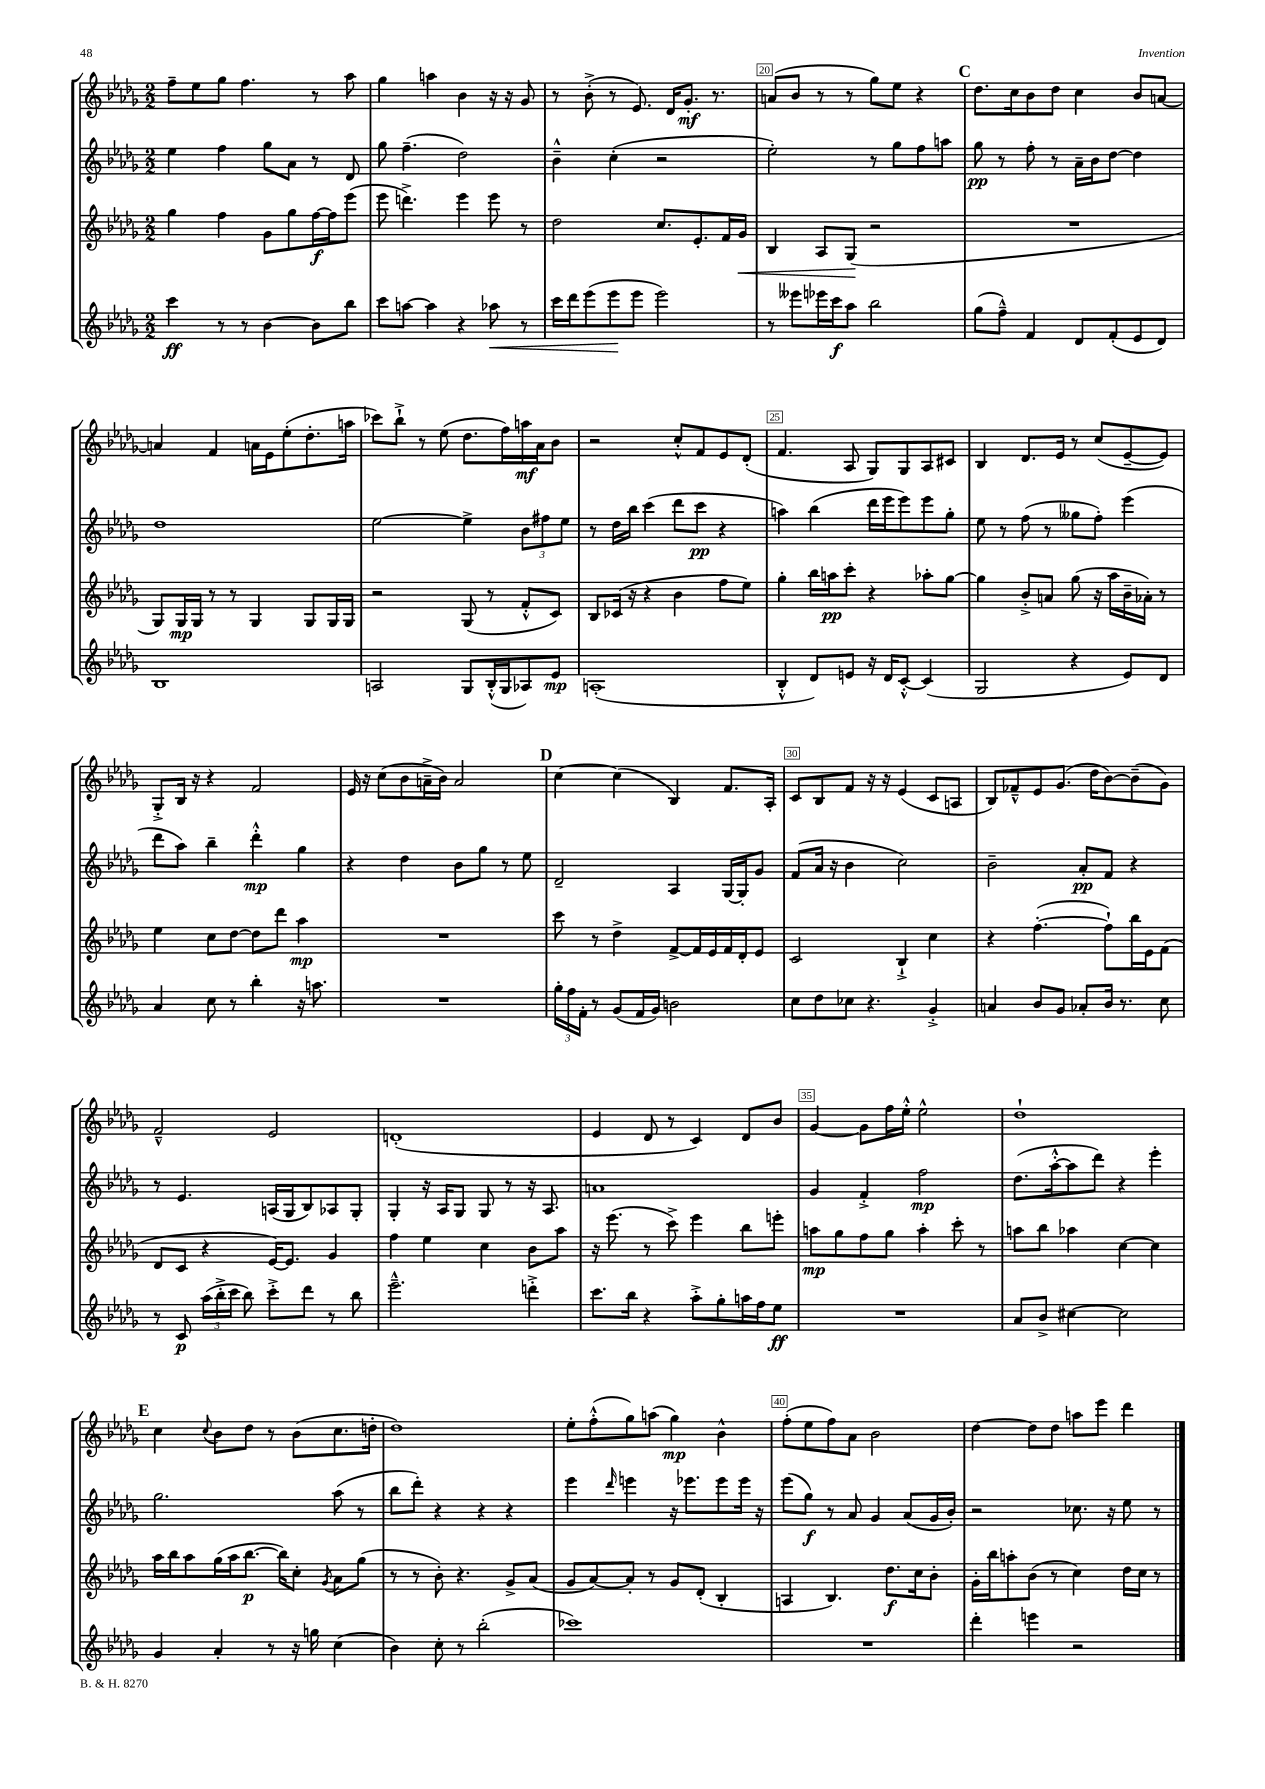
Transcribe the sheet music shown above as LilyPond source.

<<
\new StaffGroup <<
\new Staff = "s0" {
    \clef treble \key des \major \numericTimeSignature \time 2/2
    \autoBeamOff f''8[-- ees''8 ges''8] f''4. r8 aes''8 |
    ges''4 a''4 bes'4 r16 r16 ges'8 |
    r8 bes'8-.->( r8 ees'8.) des'16[ ges'8.]-.\mf r8. |
    a'8[( bes'8] r8 r8 ges''8[) ees''8] r4 |
    \mark \markup { \bold "C" } des''8.[ c''16 bes'8 des''8] c''4 bes'8[ a'8]~ |
    a'4 f'4 a'16[ ees'16 ees''8-.( des''8.-. a''16] |
    ces'''8[) bes''8]-!-> r8 ees''8( des''8.[ f''16) a''16\mf aes'16 bes'8] |
    r2 c''8[-.-^ f'8 ees'8 des'8]-.( |
    f'4. aes8 ges8[) ges8 aes8 cis'8] |
    bes4 des'8.[ ees'16] r8 c''8[( ees'8~-- ees'8]) |
    ges8[-.-> bes16] r16 r4 f'2 |
    ees'16 r16 c''8[( bes'8 a'16---> bes'16]) a'2 |
    \mark \markup { \bold "D" } c''4~ c''4( bes4) f'8.[ aes16]-. |
    c'8[ bes8 f'8] r16 r16 ees'4( c'8[ a8] |
    bes8[) fes'8---^ ees'8 ges'8.]( des''16[ bes'8~) bes'8--( ges'8]) |
    f'2---^ ees'2 |
    d'1-.( |
    ees'4 des'8 r8 c'4) des'8[ bes'8] |
    ges'4~ ges'8[ f''16 ees''16]-.-^ ees''2-^ |
    des''1-! |
    \mark \markup { \bold "E" } c''4 \appoggiatura { c''8 } bes'8[ des''8] r8 bes'8[( c''8. d''16]-. |
    des''1) |
    ees''8[-. f''8-.-^( ges''8) a''8]( ges''4\mp) bes'4-^ |
    f''8[-.( ees''8 f''8) aes'8] bes'2 |
    des''4~ des''8[ des''8] a''8[ ees'''8] des'''4 \bar "|." |
}
\new Staff = "s1" {
    \clef treble \key des \major \numericTimeSignature \time 2/2
    \autoBeamOff ees''4 f''4 ges''8[ aes'8] r8 des'8 |
    ges''8 f''4.--( des''2) |
    bes'4---^ c''4-.( r2 |
    ees''2-.) r8 ges''8[ f''8 a''8] |
    \mark \markup { \bold "C" } ges''8\pp r8 f''8-. r8 aes'16[-- bes'16 des''8]~ des''4 |
    des''1 |
    ees''2~ ees''4-> \tuplet 3/2 { bes'8[ fis''8 ees''8] } |
    r8 des''16[ bes''16] c'''4( des'''8[ c'''8]\pp r4 |
    a''4) bes''4( des'''16[ ees'''16 ees'''8) ees'''8 ges''8]-. |
    ees''8 r8 f''8( r8 geses''8[ f''8]-.) ees'''4( |
    des'''8[ aes''8]) bes''4-- des'''4-.-^\mp ges''4 |
    r4 des''4 bes'8[ ges''8] r8 ees''8 |
    \mark \markup { \bold "D" } des'2-- aes4 ges16[~ ges16-. ges'8] |
    f'8[( aes'16] r16 bes'4 c''2) |
    bes'2-- aes'8[-.\pp f'8] r4 |
    r8 ees'4. a16[( ges16 bes8) aes8 ges8]-. |
    ges4-. r16 aes16[ ges8] ges8 r8 r16 aes8. |
    a'1 |
    ges'4 f'4-.-> f''2\mp |
    des''8.[( aes''16~-.-^ aes''8 des'''8]) r4 ees'''4-. |
    \mark \markup { \bold "E" } ges''2. aes''8( r8 |
    bes''8[ des'''8]-.) r4 r4 r4 |
    ees'''4 \grace { des'''16 } e'''4 r16 ees'''8.[ ees'''8 ees'''16] r16 |
    ees'''8[( ges''8]\f) r8 aes'8 ges'4 aes'8[( ges'16 bes'16]-.) |
    r2 ces''8. r16 ees''8 r8 \bar "|." |
}
\new Staff = "s2" {
    \clef treble \key des \major \numericTimeSignature \time 2/2
    \autoBeamOff ges''4 f''4 ges'8[ ges''8 f''16~\f f''16 ees'''8]( |
    ees'''8 d'''4.->) ees'''4 ees'''8 r8 |
    des''2 c''8.[ ees'8.-. f'16 ges'16]\< |
    bes4 aes8[ ges8]\!( r2 |
    \mark \markup { \bold "C" } R1 |
    ges8[) ges16\mp ges16] r8 r8 ges4 ges8[ ges16 ges16] |
    r2 ges8( r8 f'8[-.-^ c'8]) |
    bes8[ ces'16]( r16 r4 bes'4 f''8[ ees''8]) |
    ges''4-. bes''16[ a''16\pp c'''8]-. r4 aes''8[-. ges''8]~ |
    ges''4 bes'8[-.-> a'8] ges''8( r16 aes''16[ bes'16-- aes'16]-.) r8 |
    ees''4 c''8[ des''8]~ des''8[ des'''8] aes''4\mp |
    R1 |
    \mark \markup { \bold "D" } c'''8 r8 des''4-> f'8[~-> f'16 ees'16 f'16 des'16-. ees'8] |
    c'2 bes4-!-> c''4 |
    r4 f''4.~-.( f''8[-!) bes''16 ees'16 f'8]( |
    des'8[ c'8] r4 ees'16[~) ees'8.] ges'4 |
    f''4 ees''4 c''4 bes'8[ aes''8] |
    r16 ees'''8.( r8 c'''8->) ees'''4 bes''8[ e'''8]-. |
    a''8[\mp ges''8 f''8 ges''8] a''4-. c'''8-. r8 |
    a''8[ bes''8] aes''4 c''4~ c''4 |
    \mark \markup { \bold "E" } aes''16[ bes''16 aes''8 ges''16( aes''16 bes''8.]~\p bes''16[) c''8]-. \acciaccatura { ges'8 } aes'8[ ges''8]( |
    r8 r8 bes'8-.) r4. ges'8[-> aes'8]( |
    ges'8[ aes'8~) aes'8]-. r8 ges'8[ des'8]-.( bes4-. |
    a4 bes4.) des''8.[\f c''16 bes'8]-. |
    ges'16[-. bes''16 a''8-. bes'8]( r8 c''4) des''16[ c''16] r8 \bar "|." |
}
\new Staff = "s3" {
    \clef treble \key des \major \numericTimeSignature \time 2/2
    \autoBeamOff c'''4\ff r8 r8 bes'4~ bes'8[ bes''8] |
    c'''8[ a''8]~ a''4 r4 aes''8\< r8 |
    c'''16[ des'''16 ees'''8( ees'''8\! ees'''8] ees'''2) |
    r8 eeses'''8[ ees'''16 c'''16\f aes''8] bes''2 |
    \mark \markup { \bold "C" } ges''8[( f''8]---^) f'4 des'8[ f'8-.( ees'8 des'8]) |
    bes1 |
    a2 ges8[ bes16-.-^( ges16 aes8) ees'8]\mp |
    a1-.( |
    bes4-.-^ des'8[) e'8] r16 des'16[ c'8]~-.-^ c'4( |
    ges2 r4 ees'8[) des'8] |
    aes'4 c''8 r8 bes''4-. r16 a''8. |
    R1 |
    \mark \markup { \bold "D" } \tuplet 3/2 { ges''16[-. f''16 f'16]-. } r8 ges'8[( f'16 ges'16]) b'2 |
    c''8[ des''8 ces''8] r4. ges'4-.-> |
    a'4 bes'8[ ges'8] aes'8[-. bes'16] r8. c''8 |
    r8 c'8\p \tuplet 3/2 { aes''16[( bes''16-.-> c'''16] } bes''8) c'''8[-.-> des'''8] r8 bes''8 |
    ees'''2.---^ d'''4-.-> |
    c'''8.[ bes''16] r4 aes''8[-.-> ges''8-. a''16 f''16 ees''8]\ff |
    R1 |
    aes'8[ bes'8]-> cis''4~ cis''2 |
    \mark \markup { \bold "E" } ges'4 aes'4-. r8 r16 g''16 c''4( |
    bes'4) c''8-. r8 bes''2-.( |
    ces'''1) |
    R1 |
    des'''4-. e'''4 r2 \bar "|." |
}
>>
>>
\layout { \context { \Score currentBarNumber = #17 \override BarNumber.break-visibility = ##(#f #t #t) barNumberVisibility = #(every-nth-bar-number-visible 5) \override BarNumber.stencil = #(make-stencil-boxer 0.1 0.3 ly:text-interface::print) } }
